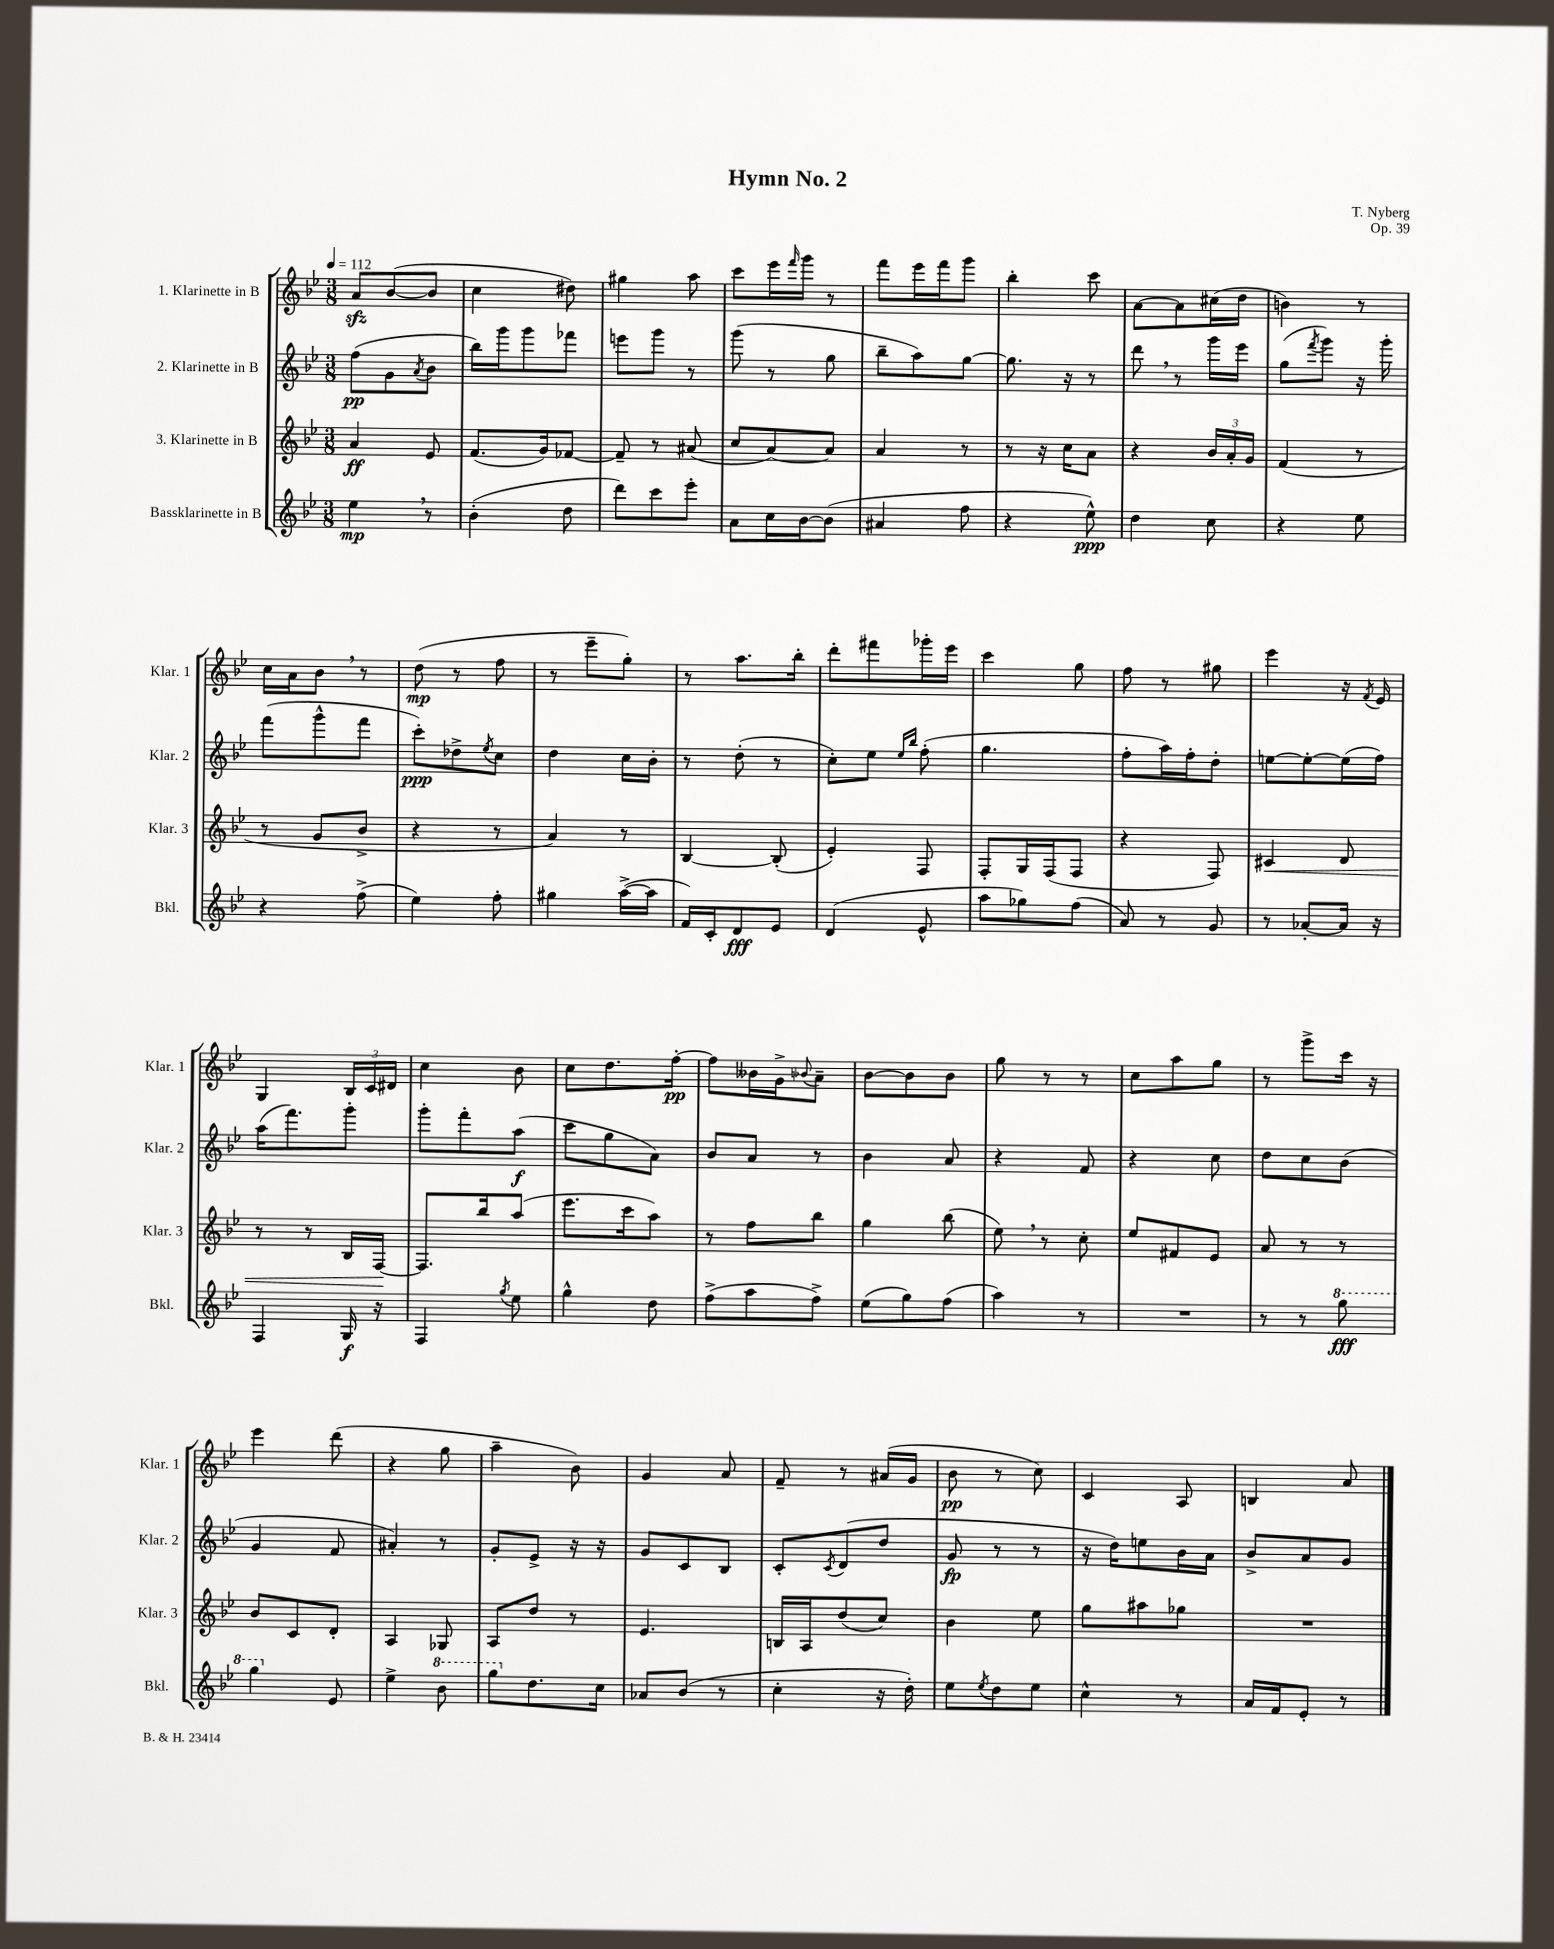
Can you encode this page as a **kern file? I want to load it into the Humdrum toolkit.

**kern	**dynam	**kern	**dynam	**kern	**dynam	**kern	**dynam
*part4	*part4	*part3	*part3	*part2	*part2	*part1	*part1
*staff4	*staff4	*staff3	*staff3	*staff2	*staff2	*staff1	*staff1
*I"Bassklarinette in B	*	*I"3. Klarinette in B	*	*I"2. Klarinette in B	*	*I"1. Klarinette in B	*
*I'Bkl.	*	*I'Klar. 3	*	*I'Klar. 2	*	*I'Klar. 1	*
*clefG2	*	*clefG2	*	*clefG2	*	*clefG2	*
*k[b-e-]	*	*k[b-e-]	*	*k[b-e-]	*	*k[b-e-]	*
*M3/8	*	*M3/8	*	*M3/8	*	*M3/8	*
*MM112	*	*MM112	*	*MM112	*	*MM112	*
=1	=1	=1	=1	=1	=1	=1	=1
4ee-,\	mp	4a/	ff	(8ff\L	pp	8azz/L	.
.	.	.	.	8g\	.	([8b-/	.
.	.	.	.	8qa/	.	.	.
8r	.	8e-/	.	8b-\J	.	8b-/J]	.
=2	=2	=2	=2	=2	=2	=2	=2
(4b-'\	.	(8.f/L	.	16bb-\LL)	.	4cc\	.
.	.	.	.	16ggg\J	.	.	.
.	.	.	.	8ggg\	.	.	.
.	.	16g/k)	.	.	.	.	.
8dd\	.	[8f-X/J	.	8fff-X\J	.	8dd#X\)	.
=3	=3	=3	=3	=3	=3	=3	=3
8ddd\L)	.	8f-~/]	.	8eeen\L	.	4gg#X\	.
8ccc\	.	8r	.	8ggg\J	.	.	.
8eee-'\J	.	(8a#X/	.	8r	.	8aa\	.
=4	=4	=4	=4	=4	=4	=4	=4
8a\L	.	8cc/L	.	(8ggg\	.	8ccc\L	.
16cc\L	.	[8a/)	.	8r	.	16eee-\L	.
.	.	.	.	.	.	16qqfff/	.
[16b-\J	.	.	.	.	.	16ggg\JJ	.
(8b-\J]	.	8a/J]	.	8gg\	.	8r	.
=5	=5	=5	=5	=5	=5	=5	=5
4a#X/	.	4a/	.	8bb-~\L	.	8fff\L	.
.	.	.	.	8aa\)	.	16eee-\L	.
.	.	.	.	.	.	16fff\J	.
8ff\	.	8r	.	[8gg\J	.	8ggg\J	.
=6	=6	=6	=6	=6	=6	=6	=6
4r	.	8r	.	8.gg\]	.	4bb-'\	.
.	.	16r	.	.	.	.	.
.	.	16cc\KL	.	16r	.	.	.
8ee-^^\)	ppp	8a\J	.	8r	.	8ccc\	.
=7	=7	=7	=7	=7	=7	=7	=7
4dd\	.	4r	.	8ddd,\	.	[8a\L	.
.	.	.	.	8r	.	8a\]	.
8cc\	.	24b-/LL	.	16ggg\LL	.	(16cc#X\L	.
.	.	24a'/	.	.	.	.	.
.	.	.	.	16eee-\JJ	.	16dd\JJ	.
.	.	24g/JJ	.	.	.	.	.
=8	=8	=8	=8	=8	=8	=8	=8
4r	.	(4f/	.	(8gg\L	.	4bn\)	.
.	.	.	.	8qfff/	.	.	.
.	.	.	.	8ggg\J)	.	.	.
8ee-\	.	8r	.	16r	.	8r	.
.	.	.	.	16ggg'\	.	.	.
!!LO:LB:g=z
=9	=9	=9	=9	=9	=9	=9	=9
4r	.	8r	.	(8fff\L	.	16cc\LL	.
.	.	.	.	.	.	16a\J	.
.	.	8g/L	.	8ggg^^\	.	8b-,\J	.
(8ff^\	.	8b-^/J	.	8fff\J	.	8r	.
=10	=10	=10	=10	=10	=10	=10	=10
4ee-\)	.	4r	.	8ccc'\L)	ppp	(8dd\	mp
.	.	.	.	8dd-X^\	.	8r	.
.	.	.	.	8qee-/	.	.	.
8ff'\	.	8r	.	8cc\J	.	8ff\	.
=11	=11	=11	=11	=11	=11	=11	=11
4gg#X\	.	4a/)	.	4dd\	.	8r	.
.	.	.	.	.	.	8eee-~\L	.
([16aa^\LL	.	8r	.	16cc\LL	.	8gg'\J)	.
16aa\JJ]	.	.	.	16b-'\JJ	.	.	.
=12	=12	=12	=12	=12	=12	=12	=12
16f/LL)	.	[4B-/	.	8r	.	8r	.
16c'/J	.	.	.	.	.	.	.
8d/	fff	.	.	(8dd'\	.	8.aa\L	.
8e-/J	.	(8B-'/]	.	8r	.	.	.
.	.	.	.	.	.	16bb-'\Jk	.
=13	=13	=13	=13	=13	=13	=13	=13
(4d/	.	4e-'/)	.	8cc'\L)	.	8ddd'\L	.
.	.	.	.	8ee-\J	.	8fff#X\	.
.	.	.	.	16qqee-/LL	.	.	.
.	.	.	.	16qqbb-/JJ	.	.	.
8e-^^/	.	8F/	.	(8ff'\	.	16ggg-X'\L	.
.	.	.	.	.	.	16eee-\JJ	.
=14	=14	=14	=14	=14	=14	=14	=14
8aa\L	.	8F'/L	.	4.gg\	.	4ccc\	.
8gg-X\)	.	16G/L	.	.	.	.	.
.	.	(16F/J	.	.	.	.	.
(8ff\J	.	8F/J	.	.	.	8gg\	.
=15	=15	=15	=15	=15	=15	=15	=15
8a/)	.	4r	.	8ff'\L	.	8ff\	.
8r	.	.	.	16aa\L)	.	8r	.
.	.	.	.	16ff'\J	.	.	.
8g/	.	8F/)	.	8dd'\J	.	8gg#X\	.
=16	=16	=16	=16	=16	=16	=16	=16
!	!	!	!LO:HP:b	!	!	!	!
8r	.	4c#X/	<	[8een\L	.	4eee-\	.
[8a-X'/L	.	.	.	8ee'\_	.	.	.
16a-/Jk]	.	8d/	.	(16ee\L]	.	16r	.
.	.	.	.	.	.	8qf/	.
16r	.	.	.	16ff\JJ)	.	16e-/	.
!!LO:LB:g=z
=17	=17	=17	=17	=17	=17	=17	=17
4F/	.	8r	.	(16aa\KL	.	4G/	.
.	.	.	.	8.fff\)	.	.	.
.	.	8r	.	.	.	.	.
16G/	f	16B-/LL	.	8ggg'\J	.	24B-/LL	.
.	.	.	.	.	.	24c/	.
16r	.	[16F/JJ	.	.	.	.	.
.	.	.	.	.	.	24d#X/JJ	.
.	.	.	[	.	.	.	.
=18	=18	=18	=18	=18	=18	=18	=18
4F/	.	8.F/L]	.	8ggg'\L	.	4cc\	.
.	.	.	.	8fff'\	.	.	.
.	.	16bb-/k	.	.	.	.	.
8qgg/	.	.	.	.	.	.	.
8ee-\	.	(8aa/J	.	(8aa\J	f	8b-\	.
=19	=19	=19	=19	=19	=19	=19	=19
4gg^^\	.	8.eee-\L	.	8ccc\L	.	8cc\L	.
.	.	.	.	8gg\	.	8.dd\	.
.	.	16ccc\k	.	.	.	.	.
8dd\	.	8aa\J)	.	8a\J)	.	.	.
.	.	.	.	.	.	[16ff'\Jk	pp
=20	=20	=20	=20	=20	=20	=20	=20
(8ff^\L	.	8r	.	8b-/L	.	8ff\L]	.
8aa\	.	8ff\L	.	8a/J	.	16b--X\L	.
.	.	.	.	.	.	16g^\J	.
.	.	.	.	.	.	8qqb-X/	.
8ff^\J)	.	8bb-\J	.	8r	.	8a~\J	.
=21	=21	=21	=21	=21	=21	=21	=21
(8ee-\L	.	4gg\	.	4b-\	.	[8b-\L	.
8gg\)	.	.	.	.	.	8b-\]	.
(8ff\J	.	(8bb-\	.	8a/	.	8b-\J	.
=22	=22	=22	=22	=22	=22	=22	=22
4aa\)	.	8ee-,\)	.	4r	.	8gg\	.
.	.	8r	.	.	.	8r	.
8r	.	8cc'\	.	8f/	.	8r	.
=23	=23	=23	=23	=23	=23	=23	=23
4.r	.	8ee-/L	.	4r	.	8cc\L	.
.	.	8f#X/	.	.	.	8aa\	.
.	.	8e-/J	.	8cc\	.	8gg\J	.
=24	=24	=24	=24	=24	=24	=24	=24
8r	.	8a/	.	8dd\L	.	8r	.
8r	.	8r	.	8cc\	.	8ggg^\L	.
*8va	*	*	*	*	*	*	*
8ggg\	fff	8r	.	(8b-\J	.	16ccc\Jk	.
.	.	.	.	.	.	16r	.
!!LO:LB:g=z
=25	=25	=25	=25	=25	=25	=25	=25
4ggg\	.	8b-/L	.	4g/	.	4eee-\	.
.	.	8c/	.	.	.	.	.
*X8va	*	*	*	*	*	*	*
8e-/	.	8d'/J	.	8f/	.	(8ddd\	.
=26	=26	=26	=26	=26	=26	=26	=26
4ee-^\	.	4A/	.	4a#X'/)	.	4r	.
*8va	*	*	*	*	*	*	*
8bb-\	.	8G-X/	.	8r	.	8gg\	.
=27	=27	=27	=27	=27	=27	=27	=27
8ggg\L	.	8A/L	.	8g'/L	.	4aa~\	.
*X8va	*	*	*	*	*	*	*
8.dd\	.	8dd/J	.	8e-^/J	.	.	.
.	.	8r	.	16r	.	8b-\)	.
16cc\Jk	.	.	.	16r	.	.	.
=28	=28	=28	=28	=28	=28	=28	=28
8a-X/L	.	4.e-/	.	8g/L	.	4g/	.
(8b-/J	.	.	.	8c/	.	.	.
8r	.	.	.	8B-/J	.	8a/	.
=29	=29	=29	=29	=29	=29	=29	=29
4cc'\	.	16Bn/LL	.	8c'/L	.	8f~/	.
.	.	16A/J	.	.	.	.	.
.	.	.	.	8qc/	.	.	.
.	.	(8dd/	.	(8d/	.	8r	.
16r	.	8cc/J)	.	8dd/J	.	(16a#X/LL	.
16dd'\)	.	.	.	.	.	16g/JJ	.
=30	=30	=30	=30	=30	=30	=30	=30
8ee-\L	.	4b-\	.	8g/	fp	8b-\	pp
8qee-/	.	.	.	.	.	.	.
8dd\	.	.	.	8r	.	8r	.
8ee-\J	.	8ee-\	.	8r	.	8cc\)	.
=31	=31	=31	=31	=31	=31	=31	=31
4cc^^\	.	8gg\L	.	16r	.	4c/	.
.	.	.	.	16dd\KL)	.	.	.
.	.	8aa#X\	.	8een\	.	.	.
8r	.	8gg-X\J	.	16b-\L	.	8A/	.
.	.	.	.	16a\JJ	.	.	.
=32	=32	=32	=32	=32	=32	=32	=32
16a/LL	.	4.r	.	8b-^/L	.	4Bn/	.
16f/J	.	.	.	.	.	.	.
8e-'/J	.	.	.	8a/	.	.	.
8r	.	.	.	8g/J	.	8a/	.
==	==	==	==	==	==	==	==
*-	*-	*-	*-	*-	*-	*-	*-
